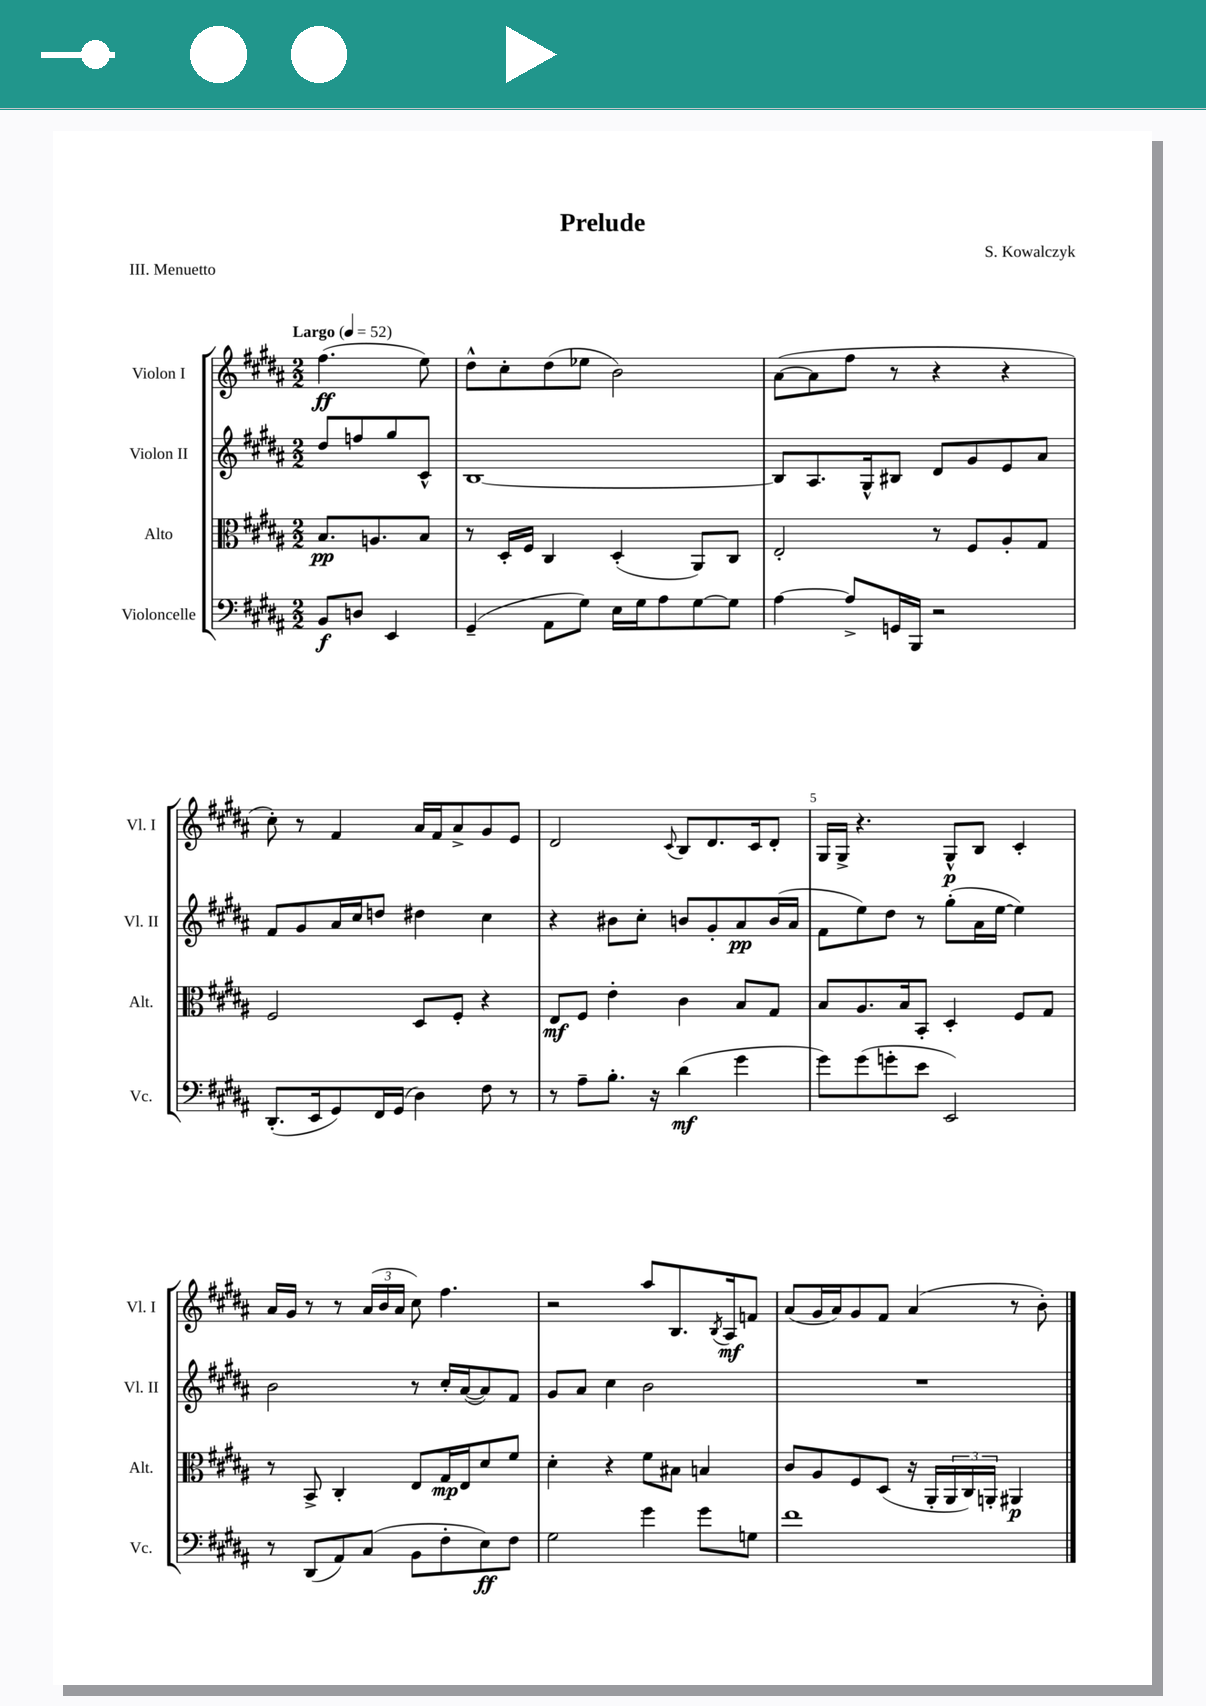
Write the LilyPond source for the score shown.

\header { title = "Prelude" composer = "S. Kowalczyk" piece = "III. Menuetto" }
<<
\new StaffGroup <<
\new Staff = "s0" \with { instrumentName = "Violon I" shortInstrumentName = "Vl. I" } {
    \clef treble \key b \major \numericTimeSignature \time 2/2 \partial 2 \tempo "Largo" 4 = 52
    fis''4.\ff( e''8) |
    dis''8-^ cis''8-. dis''8( ees''8 b'2) |
    ais'8~( ais'8 fis''8 r8 r4 r4 |
    cis''8-.) r8 fis'4 ais'16 fis'16 ais'8-> gis'8 e'8 |
    dis'2 \appoggiatura { cis'8 } b8 dis'8. cis'16 dis'8-. |
    gis16 gis16-> r4. gis8-^\p b8 cis'4-. |
    ais'16 gis'16 r8 r8 \tuplet 3/2 { ais'16( b'16 ais'16 } cis''8) fis''4. |
    r2 ais''8 b8. \acciaccatura { b8 } ais16\mf f'8 |
    ais'8( gis'16 ais'16) gis'8 fis'8 ais'4( r8 b'8-.) \bar "|." |
}
\new Staff = "s1" \with { instrumentName = "Violon II" shortInstrumentName = "Vl. II" } {
    \clef treble \key b \major \numericTimeSignature \time 2/2 \partial 2
    dis''8 f''8 gis''8 cis'8-^ |
    b1~ |
    b8 ais8. gis16-^ bis8 dis'8 gis'8 e'8 ais'8 |
    fis'8 gis'8 ais'16 cis''16 d''8 dis''4 cis''4 |
    r4 bis'8 cis''8-. b'8 gis'8-. ais'8\pp b'16( ais'16 |
    fis'8 e''8) dis''8 r8 gis''8-.( ais'16 e''16~ e''4) |
    b'2 r8 cis''16-. ais'16~( ais'8) fis'8 |
    gis'8 ais'8 cis''4 b'2 |
    R1 \bar "|." |
}
\new Staff = "s2" \with { instrumentName = "Alto" shortInstrumentName = "Alt." } {
    \clef alto \key b \major \numericTimeSignature \time 2/2 \partial 2
    b8.\pp a8. b8 |
    r8 dis16-. fis16 cis4 dis4-.( ais,8) cis8 |
    e2-. r8 fis8 ais8-. gis8 |
    fis2 dis8 fis8-. r4 |
    e8\mf fis8 e'4-. cis'4 b8 gis8 |
    b8 ais8. b16 b,8-. dis4-. fis8 gis8 |
    r8 b,8-> cis4-. e8 gis16\mp e16 dis'8 fis'8 |
    dis'4-. r4 fis'8 bis8 b4 |
    cis'8 ais8 fis8 dis8( r16 ais,16-. \tuplet 3/2 { ais,16 cis16) a,16-. } ais,4\p \bar "|." |
}
\new Staff = "s3" \with { instrumentName = "Violoncelle" shortInstrumentName = "Vc." } {
    \clef bass \key b \major \numericTimeSignature \time 2/2 \partial 2
    b,8\f d8 e,4 |
    gis,4--( ais,8 gis8) e16 gis16 ais8 gis8~ gis8 |
    ais4~ ais8-> g,16 b,,16 r2 |
    dis,8.-.( e,16 gis,8) fis,16 gis,16( dis4) fis8 r8 |
    r8 ais8-- b8.-. r16 dis'4\mf( gis'4 |
    gis'8) gis'8( g'8-. e'8 e,2) |
    r8 dis,8( ais,8) cis8( b,8 fis8-. e8\ff) fis8 |
    gis2 gis'4 gis'8 g8 |
    fis'1 \bar "|." |
}
>>
>>
\layout { \context { \Score \override BarNumber.break-visibility = ##(#f #t #t) barNumberVisibility = #(every-nth-bar-number-visible 5) } }
